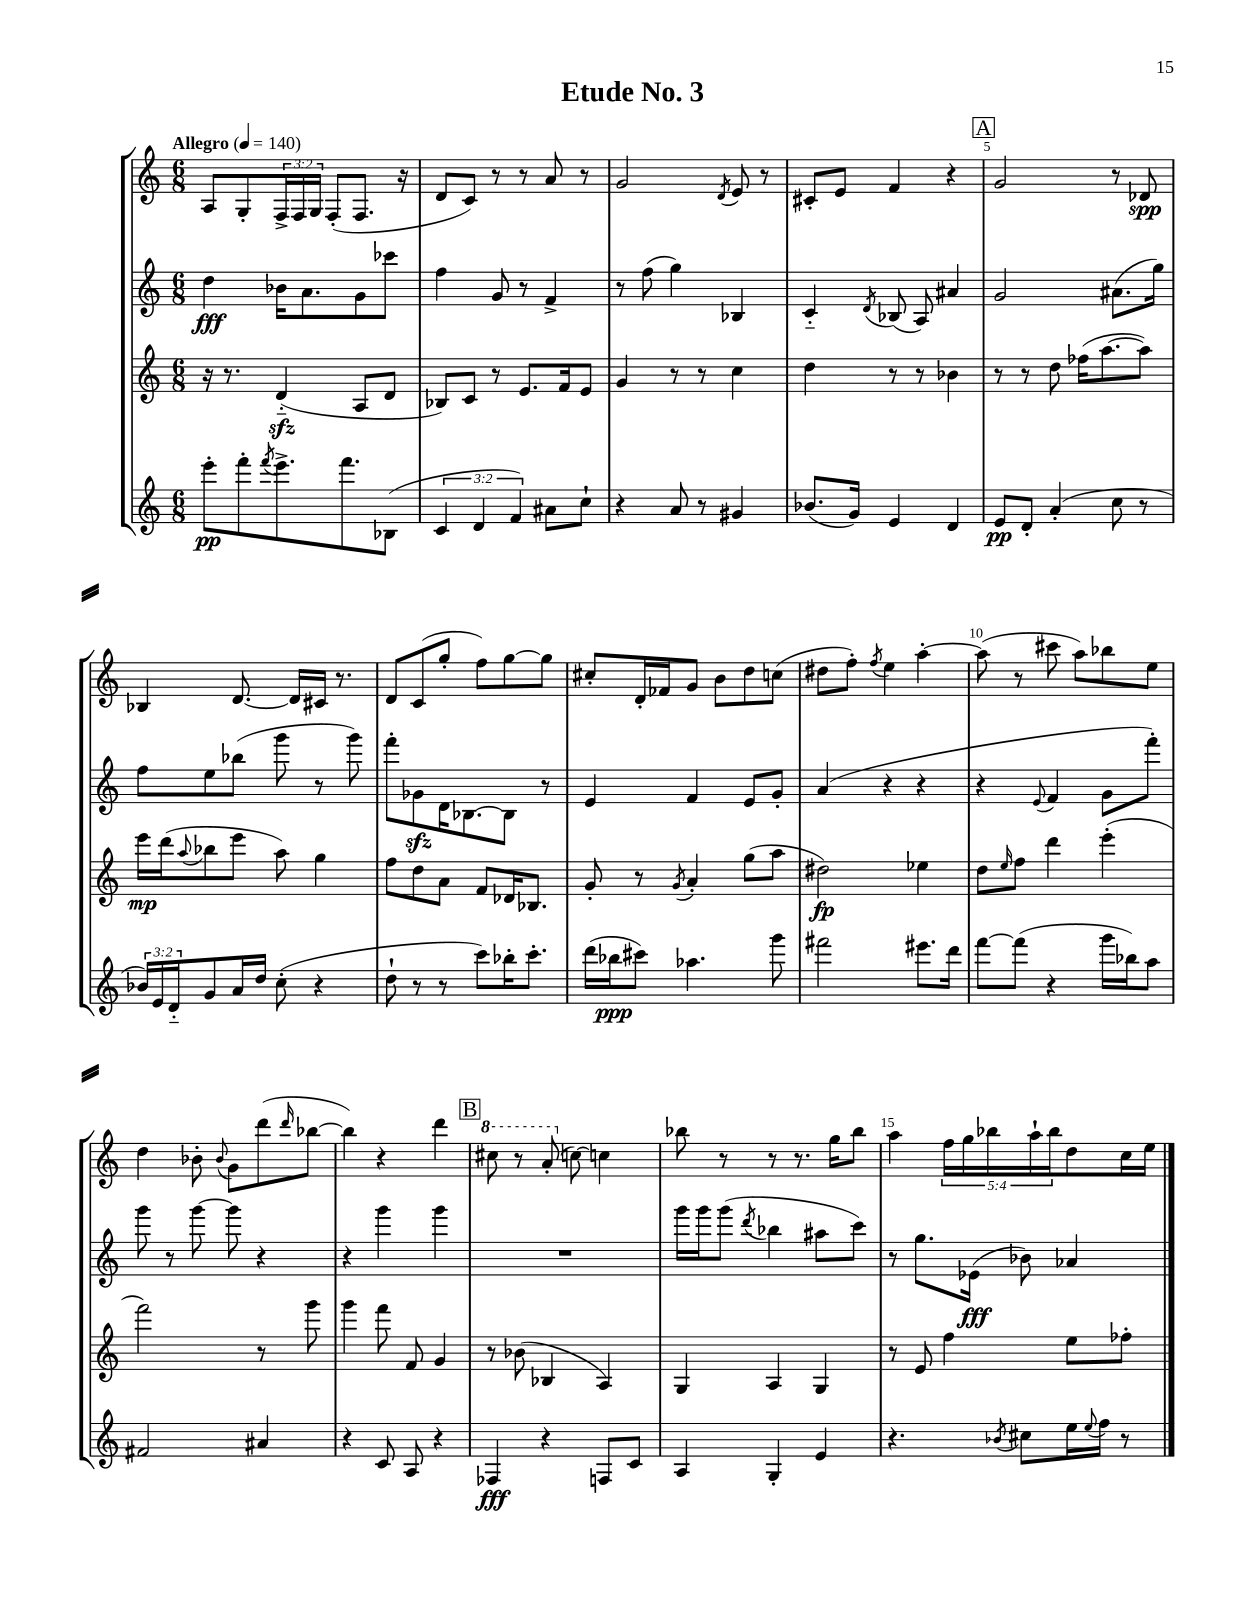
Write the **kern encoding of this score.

**kern	**kern	**kern	**kern
*staff4	*staff3	*staff2	*staff1
*clefG2	*clefG2	*clefG2	*clefG2
*k[]	*k[]	*k[]	*k[]
*M6/8	*M6/8	*M6/8	*M6/8
*MM140	*MM140	*MM140	*MM140
8eee'\L	16r	4dd\	8A/L
.	8.r	.	.
8fff'\	.	.	8G'/
8qfff/	.	.	.
8.eee^\	(4d'~/	16b-\LK	24F^/L
.	.	.	24F/
.	.	8.a\	.
.	.	.	24G/JJ
.	.	.	(8F'/L
8.fff\	.	.	.
.	8A/L	8g\	8.F/J
(8B-\J	8d/J	8ccc-\J	.
.	.	.	16r
=	=	=	=
6c/	8B-/L)	4ff\	8d/L
.	8c/J	.	8c/J)
6d/	.	.	.
.	8r	8g/	8r
6f/)	.	.	.
.	8.e/L	8r	8r
8a#\L	.	4f^/	8a/
.	16f/k	.	.
8cc`\J	8e/J	.	8r
=	=	=	=
4r	4g/	8r	2g/
.	.	(8ff\	.
8a/	8r	4gg\)	.
8r	8r	.	.
.	.	.	8qd/
4g#/	4cc\	4B-/	8e/
.	.	.	8r
=	=	=	=
(8.b-/L	4dd\	4c'~/	8c#'/L
.	.	.	8e/J
16g/Jk)	.	.	.
.	.	8qd/	.
4e/	8r	(8B-/	4f/
.	8r	8A/)	.
4d/	4b-\	4a#/	4r
=	=	=	=
8e/L	8r	2g/	2g/
8d'/J	8r	.	.
(4a'/	8dd\	.	.
.	(16ff-\LK	.	.
.	[8.aa\	.	.
8cc\	.	(8.a#\L	8r
8r	8aa\]J)	.	8d-/
.	.	16gg\Jk)	.
=	=	=	=
24b-/LL)	16eee\LL	8ff\L	4B-/
24e/	.	.	.
.	(16ddd\J	.	.
24d'~/J	.	.	.
.	8qqaa/	.	.
8g/	8bb-\	8ee\	.
16a/L	8eee\J	(8bb-\J	[8.d/
16dd/JJ	.	.	.
(8cc'\	8aa\)	8ggg\	.
.	.	.	16d/]LL
4r	4gg\	8r	16c#/JJ
.	.	.	8.r
.	.	8ggg\)	.
=	=	=	=
8dd`\	8ff\L	8fff'\L	8d/L
8r	8dd\	8g-\	(8c/
8r	8a\J	16d\K	8gg'/J
.	.	[8.B-\	.
8ccc\L)	8f/L	.	8ff\L)
16bb-'\K	16d-/K	8B-\]J	[8gg\
8.ccc'\J	8.B-/J	.	.
.	.	8r	8gg\]J
=	=	=	=
(16ddd\LL	8g'/	4e/	8cc#'/L
16bb-\J	.	.	.
8ccc#\J)	8r	.	16d'/L
.	.	.	16f-/J
.	8qg/	.	.
4.aa-\	4a'/	4f/	8g/J
.	.	.	8b\L
.	(8gg\L	8e/L	8dd\
8ggg\	8aa\J	8g'/J	(8cc\J
=	=	=	=
2fff#\	2dd#\)	(4a/	8dd#\L
.	.	.	8ff'\J)
.	.	.	8qff/
.	.	4r	4ee\
8.eee#\L	4ee-\	4r	[4aa'\
16ddd\Jk	.	.	.
=	=	=	=
[8fff\L	8dd\L	4r	(8aa\]
.	16qqee/	.	.
(8fff\]J	8ff\J	.	8r
.	.	8qqe/	.
4r	4ddd\	4f/	8ccc#\
.	.	.	8aa\L)
16ggg\LL	(4eee'\	8g\L	8bb-\
16bb-\J)	.	.	.
8aa\J	.	8fff'\J)	8ee\J
=	=	=	=
2f#/	2fff\)	8ggg\	4dd\
.	.	8r	.
.	.	[8ggg\	8b-'\
.	.	.	8qqb-/
.	.	8ggg\]	8g\L
4a#/	8r	4r	(8ddd\
.	.	.	16qqddd/
.	8ggg\	.	[8bb-\J
=	=	=	=
4r	4ggg\	4r	4bb-\])
8c/	8fff\	4ggg\	4r
8A/	8f/	.	.
4r	4g/	4ggg\	4ddd\
=	=	=	=
4F-/	8r	2.r	8ccc#\
.	(8b-\	.	8r
4r	4B-/	.	(8aa'/
.	.	.	[8cc\)
8F/L	4A/)	.	4cc\]
8c/J	.	.	.
=	=	=	=
4A/	4G/	16ggg\LL	8bb-\
.	.	16ggg\J	.
.	.	(8ggg\J	8r
.	.	8qddd/	.
4G'/	4A/	4bb-\	8r
.	.	.	8.r
4e/	4G/	8aa#\L	.
.	.	.	16gg\LK
.	.	8ccc\J)	8bb-\J
=	=	=	=
4.r	8r	8r	4aa\
.	8e/	8.gg\L	.
.	4ff\	.	20ff\LL
.	.	.	20gg\
.	.	(16e-\Jk	.
.	.	.	20bb-\
8qb-/	.	.	.
8cc#\L	.	8b-\)	.
.	.	.	20aa`\
.	.	.	20bb-\J
16ee\L	8ee\L	4a-/	8dd\
8qqee/	.	.	.
16ff\JJ	.	.	.
8r	8ff-'\J	.	16cc\L
.	.	.	16ee\JJ
==	==	==	==
*-	*-	*-	*-
